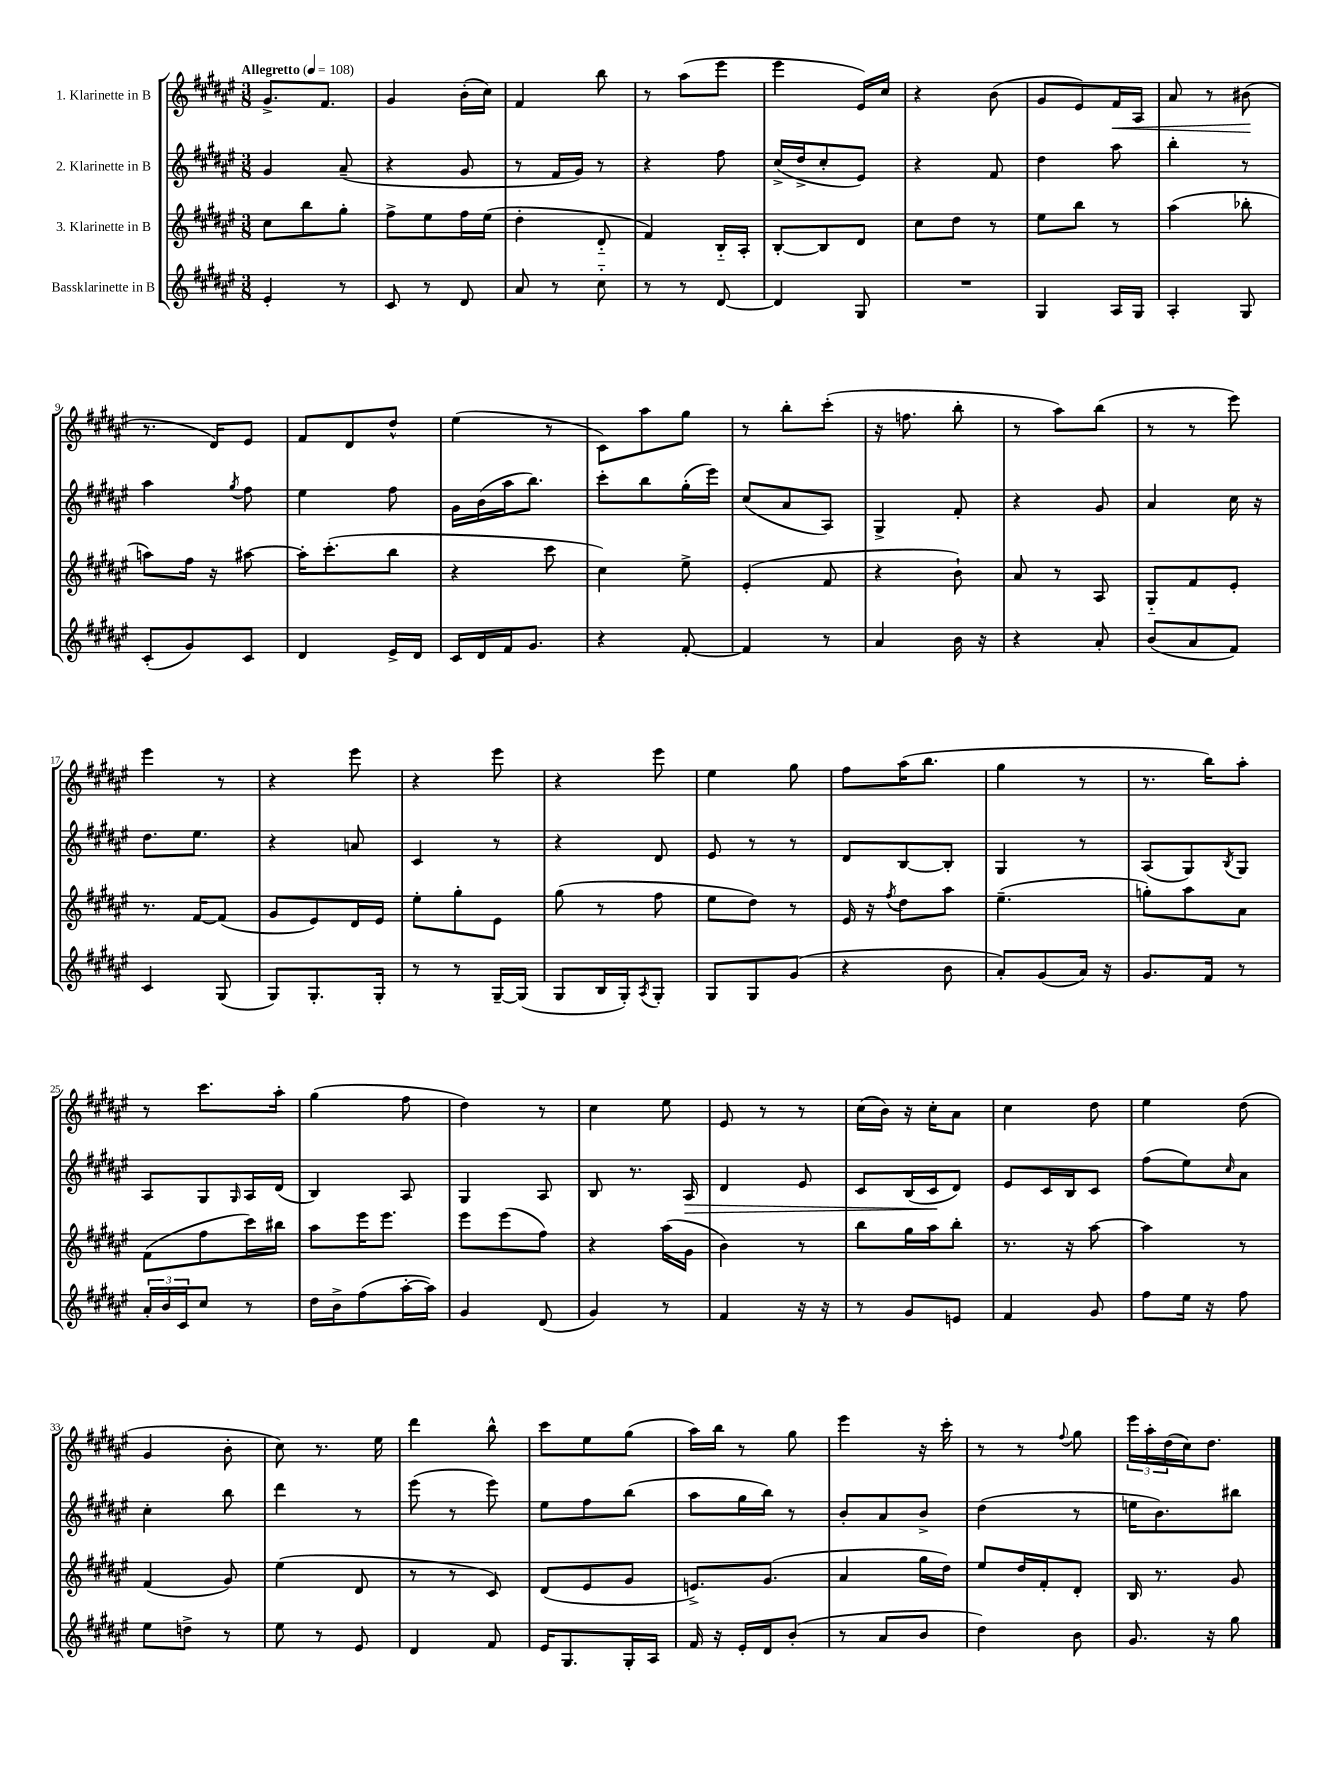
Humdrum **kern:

**kern	**kern	**kern	**kern
*staff4	*staff3	*staff2	*staff1
*clefG2	*clefG2	*clefG2	*clefG2
*k[f#c#g#d#a#e#]	*k[f#c#g#d#a#e#]	*k[f#c#g#d#a#e#]	*k[f#c#g#d#a#e#]
*M3/8	*M3/8	*M3/8	*M3/8
*MM108	*MM108	*MM108	*MM108
4e#'/	8cc#\L	4g#/	8.g#^/L
.	8bb\	.	.
.	.	.	8.f#/J
8r	8gg#'\J	(8a#~/	.
=	=	=	=
8c#/	8ff#^\L	4r	4g#/
8r	8ee#\	.	.
8d#/	16ff#\L	8g#/	(16b'\LL
.	(16ee#\JJ	.	16cc#\JJ)
=	=	=	=
8a#/	4dd#'\	8r	4f#/
8r	.	16f#/LL	.
.	.	16g#/JJ)	.
8cc#'~\	8d#'~/	8r	8bb\
=	=	=	=
8r	4f#/)	4r	8r
8r	.	.	(8aa#\L
[8d#/	16B'~/LL	8ff#\	8eee#\J
.	16A#'/JJ	.	.
=	=	=	=
4d#/]	[8B'/L	(16cc#^/LL	4eee#\
.	.	16dd#^/J	.
.	8B/]	8cc#'/	.
8G#/	8d#/J	8e#/J)	16e#/LL)
.	.	.	16cc#/JJ
=	=	=	=
4.r	8cc#\L	4r	4r
.	8dd#\J	.	.
.	8r	8f#/	(8b\
=	=	=	=
4G#/	8ee#\L	4dd#\	8g#/L
.	8bb\J	.	8e#/)
16A#/LL	8r	8aa#\	16f#/L
16G#/JJ	.	.	16A#/JJ
=	=	=	=
4A#'/	(4aa#\	4bb'\	8a#/
.	.	.	8r
8G#/	8bb-'\	8r	(8b#\
=	=	=	=
(8c#'/L	8aa\L)	4aa#\	8.r
8g#/)	16ff#\Jk	.	.
.	16r	.	16d#/LK)
.	.	8qgg#/	.
8c#/J	[8aa#\	8ff#\	8e#/J
=	=	=	=
4d#/	16aa#'\]LK	4ee#\	8f#/L
.	(8.ccc#'\	.	.
.	.	.	8d#/
16e#^/LL	8bb\J	8ff#\	8dd#^^/J
16d#/JJ	.	.	.
=	=	=	=
16c#/LL	4r	16g#\LL	(4ee#\
16d#/	.	(16b\	.
16f#/J	.	16aa#\J	.
8.g#/J	.	8.bb\J)	.
.	8ccc#\	.	8r
=	=	=	=
4r	4cc#\)	8ccc#'\L	8c#\L)
.	.	8bb\	8aa#\
[8f#'/	8ee#^\	(16gg#'\L	8gg#\J
.	.	16eee#\JJ)	.
=	=	=	=
4f#/]	(4e#'/	(8cc#/L	8r
.	.	8a#/	8bb'\L
8r	8f#/	8A#/J)	(8ccc#'\J
=	=	=	=
4a#/	4r	4G#^/	16r
.	.	.	8.ff\
16b\	8b`\)	8f#'/	8bb'\
16r	.	.	.
=	=	=	=
4r	8a#/	4r	8r
.	8r	.	8aa#\L)
8a#'/	8A#/	8g#/	(8bb\J
=	=	=	=
(8b/L	8G#'~/L	4a#/	8r
8a#/	8f#/	.	8r
8f#/J)	8e#'/J	16cc#\	8eee#\)
.	.	16r	.
=	=	=	=
4c#/	8.r	8.dd#\L	4eee#\
.	[16f#/LK	8.ee#\J	.
(8G#/	(8f#/]J	.	8r
=	=	=	=
8G#/L)	8g#/L	4r	4r
8.G#'/	8e#/)	.	.
.	16d#/L	8a/	8eee#\
16G#'/Jk	16e#/JJ	.	.
=	=	=	=
8r	8ee#'\L	4c#/	4r
8r	8gg#'\	.	.
[16G#~/LL	8e#\J	8r	8eee#\
(16G#/]JJ	.	.	.
=	=	=	=
8G#/L	(8gg#\	4r	4r
16B/L	8r	.	.
16G#'/J)	.	.	.
8qA#/	.	.	.
8G#'/J	8ff#\	8d#/	8eee#\
=	=	=	=
8G#/L	8ee#\L	8e#/	4ee#\
8G#/	8dd#\J)	8r	.
(8g#/J	8r	8r	8gg#\
=	=	=	=
4r	16e#/	8d#/L	8ff#\L
.	16r	.	.
.	8qff#/	.	.
.	8dd#\L	[8B/	(16aa#\K
.	.	.	8.bb\J
8b\	8aa#\J	8B'/]J	.
=	=	=	=
8a#'/L)	(4.ee#~\	4G#/	4gg#\
(8g#/	.	.	.
16a#/Jk)	.	8r	8r
16r	.	.	.
=	=	=	=
8.g#/L	8gg'\L)	(8A#/L	8.r
.	8aa#\	8G#/)	.
16f#/Jk	.	.	16bb\LK)
.	.	8qB/	.
8r	8a#\J	8G#/J	8aa#'\J
=	=	=	=
24a#'/LL	(8f#\L	8A#/L	8r
24b/	.	.	.
24c#/J	.	.	.
8cc#/J	8ff#\	8G#/	8.ccc#\L
.	.	16qqG#/	.
8r	16ccc#\L)	16A#/L	.
.	16bb#\JJ	(16d#/JJ	16aa#'\Jk
=	=	=	=
16dd#\LL	8aa#\L	4B/)	(4gg#\
16b^\J	.	.	.
(8ff#\	16eee#\K	.	.
.	8.eee#\J	.	.
[16aa#'\L	.	8A#/	8ff#\
16aa#\]JJ)	.	.	.
=	=	=	=
4g#/	8eee#\L	4G#/	4dd#\)
.	(8eee#\	.	.
(8d#/	8ff#\J)	8A#/	8r
=	=	=	=
4g#/)	4r	8B/	4cc#\
.	.	8.r	.
8r	(16aa#\LL	.	8ee#\
.	16g#\JJ	16A#/	.
=	=	=	=
4f#/	4b\)	4d#/	8e#/
.	.	.	8r
16r	8r	8e#/	8r
16r	.	.	.
=	=	=	=
8r	8bb\L	8c#/L	(16cc#\LL
.	.	.	16b\JJ)
8g#/L	16gg#\L	(16B/L	16r
.	16aa#\J	16c#/J	16cc#'\LK
8e/J	8bb'\J	8d#/J)	8a#\J
=	=	=	=
4f#/	8.r	8e#/L	4cc#\
.	.	16c#/L	.
.	16r	16B/J	.
8g#/	[8aa#\	8c#/J	8dd#\
=	=	=	=
8ff#\L	4aa#\]	(8ff#\L	4ee#\
16ee#\Jk	.	8ee#\)	.
16r	.	.	.
.	.	16qqcc#/	.
8ff#\	8r	8a#\J	(8dd#\
=	=	=	=
8ee#\L	(4f#/	4cc#'\	4g#/
8dd^\J	.	.	.
8r	8g#/)	8bb\	8b'\
=	=	=	=
8ee#\	(4ee#\	4ddd#\	8cc#\)
8r	.	.	8.r
8e#/	8d#/	8r	.
.	.	.	16ee#\
=	=	=	=
4d#/	8r	(8eee#\	4ddd#\
.	8r	8r	.
8f#/	8c#/)	8eee#\)	8bb^^\
=	=	=	=
16e#/LK	(8d#/L	8ee#\L	8ccc#\L
8.G#/	.	.	.
.	8e#/	8ff#\	8ee#\
16G#'/L	8g#/J	(8bb\J	(8gg#\J
16A#/JJ	.	.	.
=	=	=	=
16f#/	8.e^/L)	8aa#\L	16aa#\LL)
16r	.	.	16bb\JJ
16e#'/LL	.	16gg#\L	8r
16d#/J	(8.g#/J	16bb\JJ)	.
(8b'/J	.	8r	8gg#\
=	=	=	=
8r	4a#/	8b'/L	4eee#\
8a#/L	.	8a#/	.
8b/J	16gg#\LL	8b^/J	16r
.	16dd#\JJ)	.	16ccc#'\
=	=	=	=
4dd#\)	8ee#/L	(4dd#\	8r
.	16dd#/L	.	8r
.	16f#'/J	.	.
.	.	.	8qqff#/
8b\	8d#'/J	8r	8gg#\
=	=	=	=
8.g#/	16B/	16ee\LK	24eee#\LL
.	.	.	24aa#'\
.	8.r	8.b\)	.
.	.	.	(24dd#\
.	.	.	16cc#\J)
16r	.	.	8.dd#\J
8gg#\	8g#/	8bb#\J	.
==	==	==	==
*-	*-	*-	*-
